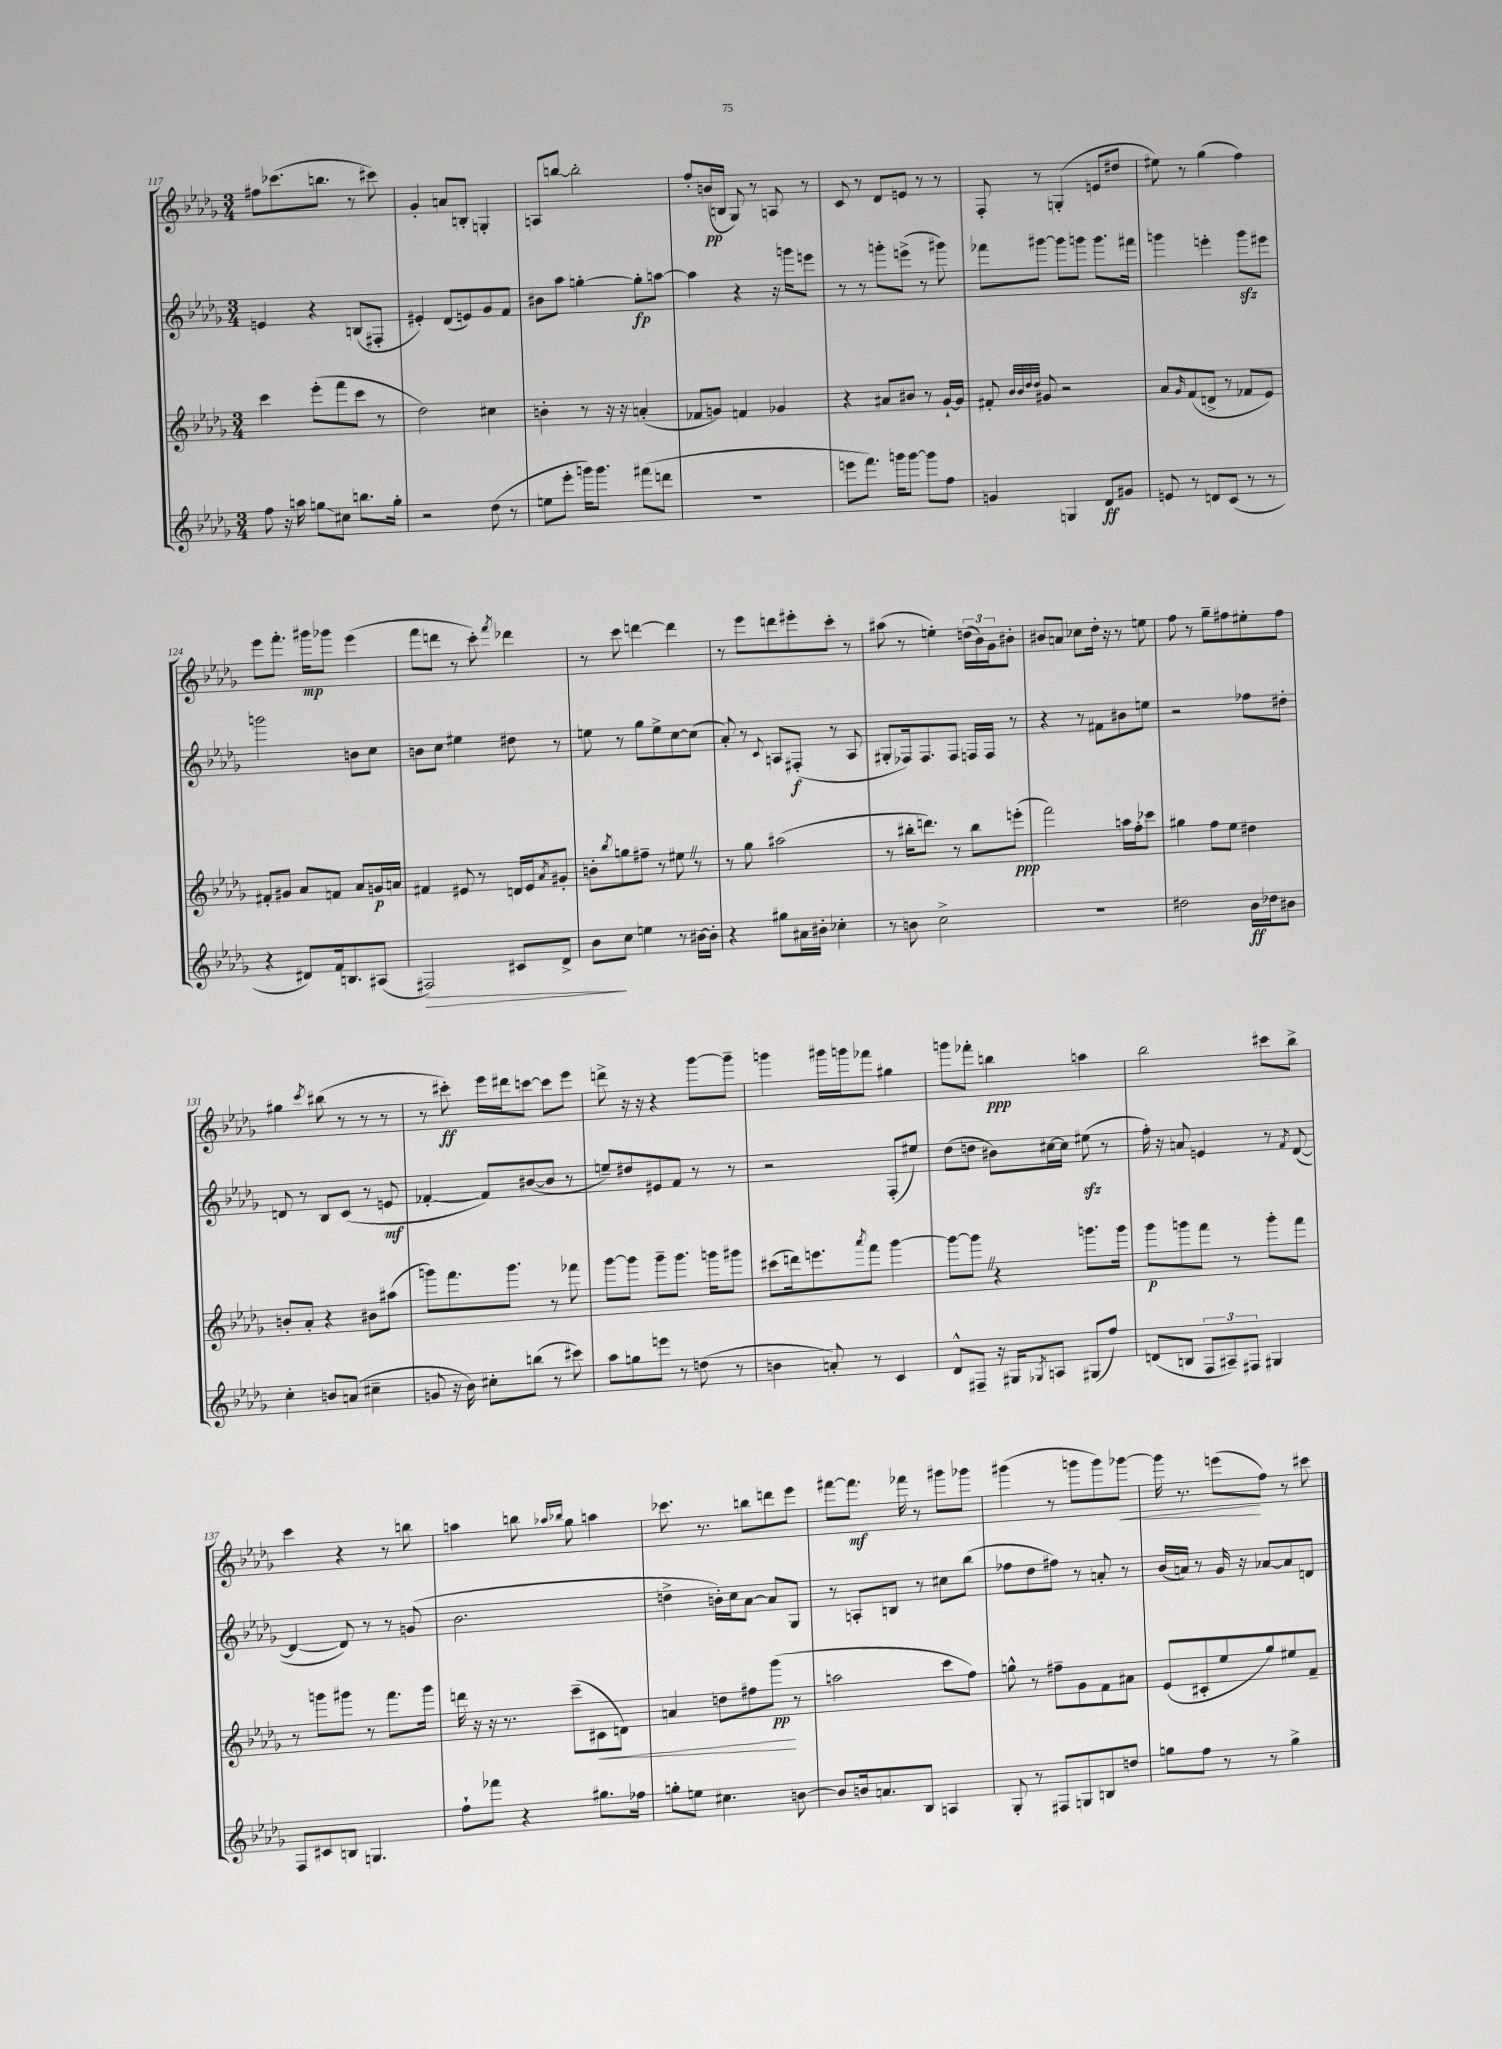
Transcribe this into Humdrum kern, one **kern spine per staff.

**kern	**kern	**kern	**kern
*staff4	*staff3	*staff2	*staff1
*clefG2	*clefG2	*clefG2	*clefG2
*k[b-e-a-d-g-]	*k[b-e-a-d-g-]	*k[b-e-a-d-g-]	*k[b-e-a-d-g-]
*M3/4	*M3/4	*M3/4	*M3/4
8ff\	4ccc\	4e/	8ff#\L
16r	.	.	(8.ccc-\
16aa\	.	.	.
8gg\L	(8eee-'\L	4r	.
.	.	.	8.bb\J
8cc#\J	8fff\	.	.
8.bb\L	8ccc\J	(8B/L	8r
.	8r	8F#'/J	8ccc#\)
16gg'\Jk	.	.	.
=	=	=	=
2r	2dd-\)	4e#'/)	4g-'/
.	.	(8d-/L	8a/L
.	.	8e/)	8B'/J
(8dd-\	4cc#\	8g-/	4G'/
8r	.	8f/J	.
=	=	=	=
8ee\L	4b'\	8b#\L	8A/L
8eee-'\J	.	8aa-\J	[8bb/J
16ggg\LK)	8r	[4gg'\	2bb'\]
8.ggg\J	.	.	.
.	16r	.	.
.	16r	.	.
(8fff#\L	(4a'/	8gg'\]L	.
8ddd\J	.	[8aa\J	.
=	=	=	=
2.r	8f-/L	4aa\]	8ff'/L
.	8g/J)	.	(16b/L
.	.	.	16B/JJ
.	4f/	4r	8G-/)
.	.	.	8r
.	4g-/	16r	8A/
.	.	16ggg\LK	.
.	.	8eee\J	8r
=	=	=	=
8eee\L	4r	8r	8c/
8.fff\J)	.	8r	8r
.	8a#/L	8ggg'\L	8d-/L
16ggg\LK	.	.	.
[8ggg\J	8b#/J	(8eee^\J	8e/J
8ggg\]L	8r	8r	8r
8ff\J	[16g-`/LL	8ggg#\)	8r
.	16g-/]JJ	.	.
=	=	=	=
4g/	8f#'/	8fff-\L	8F'/
.	32qqb-/LLL	.	.
.	32qqb-/	.	.
.	32qqdd-/	.	.
.	32qqdd-/JJJ	.	.
.	8g#/	[8ggg#\J	8r
4G/	2r	8ggg#\]L	(4G'/
.	.	8ggg\J	.
8d-/L	.	8.ggg\L	8e/L
8g#/J	.	.	8dd#/J
.	.	16fff#\Jk	.
=	=	=	=
8e/	8a-/L	4ggg\	8ee#\)
.	16qqg-/	.	.
8r	(8f/	.	8r
8d/L	8d^/J	4eee'\	(4gg-\
(8c/J	8r	.	.
8r	8f-/L	8ggg\L	4ff\)
8r	8e-/J)	8eee#\J	.
=	=	=	=
4r	8f#'/L	2ggg\	8eee-\L
.	8g#/J	.	8.fff'\J
8d#/L)	8a-/L	.	.
.	.	.	16ggg#\LK
16f/k	8f/J	.	8ggg-\J
8.B/	.	.	.
.	8a-/L	8b\L	(4eee-\
(8A#/J	16g/L	8cc\J	.
.	16a/JJ	.	.
=	=	=	=
2F#/)	4f#/	8b\L	8fff\L
.	.	8cc\J	8ddd\J
.	8e#/	4ee#\	8r
.	8r	.	8ccc'\)
.	.	.	8qfff/
8c#/L	16d/LL	8dd#\	4ddd-\
.	16e#/J	.	.
.	8qa-/	.	.
8d-^/J	8g#'/J	8r	.
=	=	=	=
8b-\L	8b'\L	8ee\	8r
.	8qbb-/	.	.
8cc\J	8gg\	8r	8ccc\
4ee\	8ff#~\J	8gg-\L	[4ddd\
.	8r	8ee^\	.
8r	8ee#\	[8cc\	4ddd\]
[16b#\LL	8r	(8cc\]J	.
16b#'\]JJ	.	.	.
=	=	=	=
4r	8r	8a-'/)	8r
.	8gg-\	8r	8eee-\L
.	.	8qqc/	.
8gg#\L	(2aa#\	8A/L	8ddd\
16a#\L	.	(8F#'/J	8eee#'\
16b#'\JJ	.	.	.
4cc-'\	.	8r	8ccc'\J
.	.	8A/	8r
=	=	=	=
8r	8r	8G#'/L	(8aa#\
8b\	16bb#'\LK	16F-/k)	8r
.	8.ddd\J)	8.F-/	.
2cc^\	.	.	4ee'\)
.	8r	8F-/J	.
.	8bb#\L	16F/LL	(24dd\LL
.	.	.	24b-\)
.	.	16F/JJ	.
.	.	.	24g-\J
.	(8eee'\J	8r	8b#'\J
=	=	=	=
2.r	2fff\)	4r	8b#/L
.	.	.	8a/J
.	.	8r	8cc-\L
.	.	8f#\L	16dd-'\Jk
.	.	.	16r
.	16aa\LL	8b#\	8r
.	16ff'\J	.	.
.	8ccc-\J	8ee\J	8ee\
=	=	=	=
2dd#\	4gg#\	2r	8ff\
.	.	.	8r
.	8ff\L	.	8gg-~\L
.	8ee-\J	.	8ff#\
16b-\LL	4dd#\	8ff-\L	8ee#'\
16dd-\J	.	.	.
8b#\J	.	8dd#'\J	8ff#\J
=	=	=	=
4cc'\	8b'/L	8d/	4gg#\
.	8a-'/J	8r	.
.	.	.	8qccc/
8b/L	4r	8B-/L	(8bb#\
(8a/J	.	(8c/J	8r
4cc#~\	8b#\L	8r	8r
.	(8aa#\J	8e/	8r
=	=	=	=
8g/	8ggg\L)	[4f-'/	8r
16r	8.fff\	.	8ccc#'\)
16b-\)	.	.	.
8cc#'\L	.	8f-/]L)	16eee-\LL
.	8.ggg\J	.	16ddd#\J
(8bb\J	.	([8b#/	[8ccc\J
8r	8r	8b#/]J	8ccc\]L
8ccc#\)	8fff-\	8r	8eee-\J
=	=	=	=
8aa-\L	[8ggg-\L	8ee~/L)	8ddd^\
8gg\	8ggg-\]J	8dd#/	16r
.	.	.	16r
8eee\J	8ggg-~\L	8e#/	4r
8r	8.ggg-\J	8f/J	.
(8dd\	.	8r	[8ggg-\L
.	16ggg\LK	.	.
8r	8ggg#\J	8r	8ggg-~\]J
=	=	=	=
4b\	(8ccc#\L	2r	4ggg\
.	16ddd\k)	.	.
.	8.eee\	.	.
8a'/)	.	.	16ggg#\LL
.	.	.	16ggg\J
.	8qaaa-/	.	.
8r	8fff\J	.	8fff-\J
4c/	[4ggg-\	(8F'/L	4gg#\
.	.	8ee#/J)	.
=	=	=	=
8d-^^/L	8ggg-\_L	(8dd-\L	8ggg\L
8F#~/J	8ggg-\]J	8dd\J	8fff-'\J
16r	4r	8b#\L)	4bb\
16G#/LK	.	.	.
8qG-/	.	.	.
8A/J	.	[16cc#\L	.
.	.	16cc#\]JJ	.
(8G#/L	8.ggg\L	(8ee#\	4aa\
8ff/J)	.	8r	.
.	16ggg\Jk	.	.
=	=	=	=
(8d/L	8ggg-\L	16ff'\)	2bb-\
.	.	16r	.
8B/J	8ggg\	8a/	.
12F/L	8fff\J	4e/	.
12A#~/)	.	.	.
.	8r	.	.
12F#/J	.	.	.
4G#/	8ggg'\L	8r	8ccc#\L
.	.	8qf/	.
.	8fff\J	([8d-/	8bb-^\J
=	=	=	=
8F/L	8r	4d-/_	4ccc\
8c#/	8ggg\L	.	.
8B/J	8ggg#\J	8d-/])	4r
4.G/	8r	8r	.
.	8.fff\L	8r	8r
.	.	(8g/	8bb\
.	16ggg#\Jk	.	.
=	=	=	=
8ff`\L	16ddd\	2.b-\	4aa\
.	16r	.	.
8fff-\J	16r	.	.
.	8.r	.	.
4r	.	.	8bb\
.	.	.	16qqaa-/LL
.	.	.	16qqbb-/JJ
.	(8ccc~\L	.	8gg-\
8.gg#\L	8c#\	.	4aa\
.	8d\J)	.	.
16ff-\Jk	.	.	.
=	=	=	=
8gg'\L	4a/	4dd^\	8.ccc-\
8ee\J	.	.	.
.	.	.	8.r
4.cc#\	8dd\L	16b'\LL)	.
.	.	16cc\J	.
.	8ff#\	[8a-\J	8bb\L
.	(8ggg-\J	8a-/]L	8ddd\
[8b\	8r	8G-/J	8eee-\J
=	=	=	=
8b/]L	2aa\	8r	[8fff#\L
16b/k	.	8A'/L	8.fff#\]J
8.a/	.	.	.
.	.	8B/J	.
.	.	.	16fff-\
8B-/J	.	8r	8r
4A/	8ccc\L	8cc#\L	8ggg#\L
.	8ff\J)	(8bb-\J	8ggg-\J
=	=	=	=
8G-'/	8gg^^\	8ff-\L	(4ggg#\
8r	8r	8dd-\	.
8F#/L	8ff#~\L	8ff#\J)	8r
8G/	8g-\	8r	8ggg\L
8B/	8f\	8a'/	8ggg\)
8dd/J	8a#\J	8r	[8ggg-\J
=	=	=	=
8gg\L	(8e-/L	(16b-/LL	16ggg-\]
.	.	16a/JJ)	8.r
8ff\J	8c#'/	8r	.
8r	8ee-/	16g-/	(8eee\L
.	.	16r	.
8r	8gg-/)	[8a-/L	8ff\J)
4gg^\	8ee#/	8a-/]	8r
.	8f~/J	8d/J	8ccc#\
==	==	==	==
*-	*-	*-	*-
